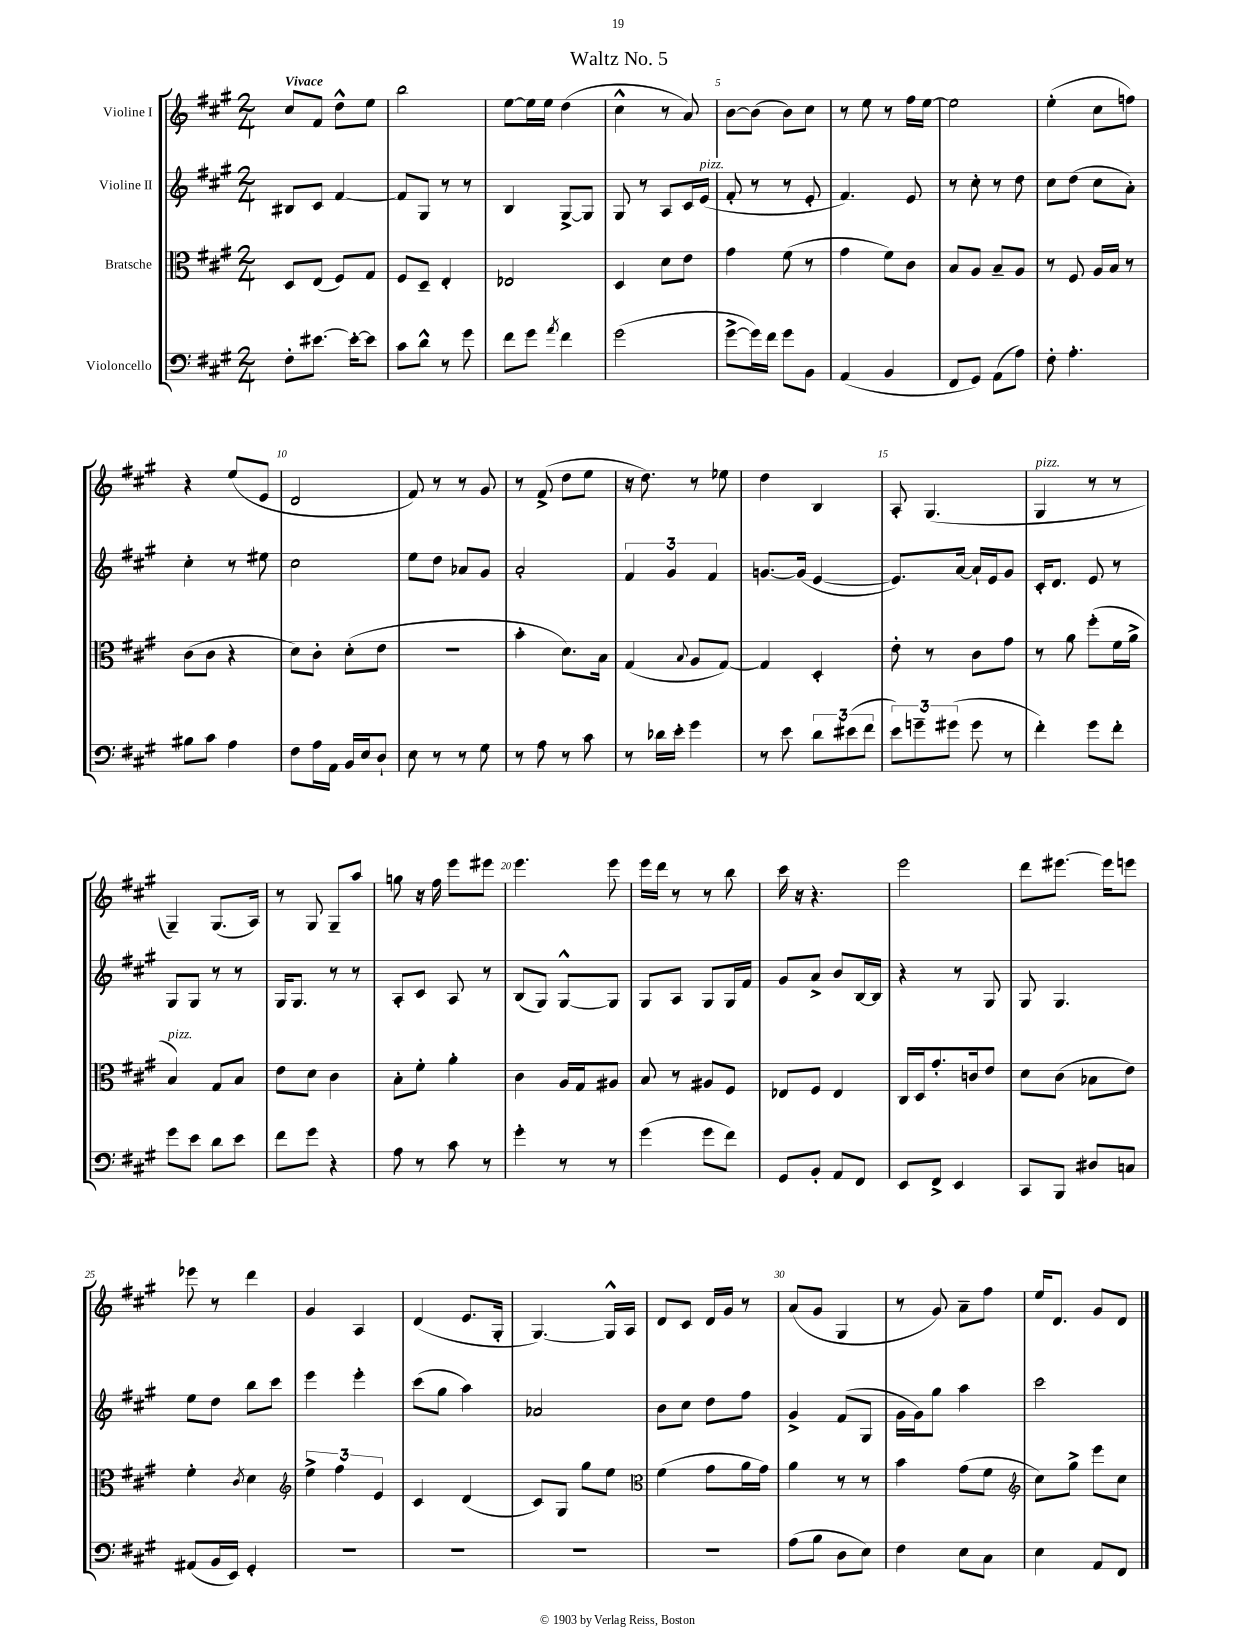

**kern	**kern	**kern	**kern
*part4	*part3	*part2	*part1
*staff4	*staff3	*staff2	*staff1
*I"Violoncello	*I"Bratsche	*I"Violine II	*I"Violine I
*clefF4	*clefC3	*clefG2	*clefG2
*k[f#c#g#]	*k[f#c#g#]	*k[f#c#g#]	*k[f#c#g#]
*M2/4	*M2/4	*M2/4	*M2/4
=1	=1	=1	=1
!	!	!	!LO:TX:a:B:t=Vivace
8F#'\L	8D/L	8B#X/L	8cc#/L
[8.e#X\J	(8E/J	8c#/J	8f#/J
.	8F#/L)	[4f#/	8dd^^\L
16e#'\KL_	.	.	.
8e#\J]	8G#/J	.	8ee\J
=2	=2	=2	=2
8c#\L	8F#/L	8f#/L]	2bb\
8d^^\J	8D~/J	8G#/J	.
8r	4E'/	8r	.
8g#\	.	8r	.
=3	=3	=3	=3
8f#\L	2E-X/	4B/	[8ee\L
8g#\J	.	.	16ee\L]
.	.	.	16ee\JJ
8qa/	.	.	.
4f#\	.	[8G#^/L	(4dd\
.	.	8G#/J]	.
=4	=4	=4	=4
(2g#\	4D/	8G#/	4cc#^^\
.	.	8r	.
.	8d\L	8A/L	8r
.	8e\J	16c#/L	8a/)
!	!	!LO:TX:a:i:t=pizz.	!
.	.	(16e/JJ	.
=5	=5	=5	=5
[8g#^\L	4g#\	8f#'/	[8b\L
16g#\L])	.	8r	(8b\J]
16f#\JJ	.	.	.
8g#\L	(8f#\	8r	8b\L)
8BB\J	8r	8e'/	8cc#\J
=6	=6	=6	=6
(4AA/	4g#\	4.f#/)	8r
.	.	.	8ee\
4BB/	8f#\L)	.	8r
.	8c#\J	8e/	16ff#\LL
.	.	.	[16ee\JJ
=7	=7	=7	=7
8FF#/L	8B/L	8r	2ee\]
8GG#/J)	8A/J	8cc#'\	.
(8AA\L	8B~/L	8r	.
8A\J)	8A/J	8dd\	.
=8	=8	=8	=8
8F#'\	8r	8cc#\L	(4ee'\
4.A'\	8F#/	(8dd\J	.
.	16A/LL	8cc#\L	8cc#\L
.	16B/JJ	.	.
.	8r	8a'\J)	8ffn\J)
!!LO:LB:g=z
=9	=9	=9	=9
8B#X\L	(8c#\L	4cc#'\	4r
8c#\J	8c#\J	.	.
4A\	4r	8r	(8ee/L
.	.	8ee#X\	8e/J
=10	=10	=10	=10
8F#\L	8d\L)	2cc#\	2d/
16A\L	8c#'\J	.	.
16AA\JJ	.	.	.
16BB/LL	(8d'\L	.	.
16E/J	.	.	.
8D`/J	8e\J	.	.
=11	=11	=11	=11
8E\	2r	8ee\L	8f#/)
8r	.	8dd\J	8r
8r	.	8a-X/L	8r
8G#\	.	8g#/J	8g#/
=12	=12	=12	=12
8r	4b'\	2a'/	8r
8A\	.	.	(8f#^/
8r	8.d\L)	.	8dd\L
8c#\	.	.	8ee\J
.	16B\Jk	.	.
=13	=13	=13	=13
8r	(4G#/	6f#/	16r
.	.	.	8.dd\)
16d-X\LL	.	.	.
.	.	6g#/	.
16e'\JJ	.	.	.
.	8qqB/	.	.
4g#\	8A/L	.	8r
.	.	6f#/	.
.	[8G#/J)	.	8ee-X\
=14	=14	=14	=14
8r	4G#/]	[8.gn/L	4dd\
8e\	.	.	.
.	.	(16g/Jk]	.
12d\L	4D'/	[4e/	4B/
(12e#X\	.	.	.
12f#\J	.	.	.
=15	=15	=15	=15
12e\L)	8e'\	8.e/L])	8A'/
12gn~\	.	.	.
.	8r	.	(4.G#/
(12g#X\J	.	.	.
.	.	[16a/Jk	.
8g#\	8c#\L	16a`/LL]	.
.	.	16e/J	.
8r	8g#\J	8g#/J	.
=16	=16	=16	=16
!	!	!	!LO:TX:a:i:t=pizz.
4f#'\)	8r	16c#'/KL	4G#/
.	.	8.d/J	.
.	8a\	.	.
8g#\L	(8ff#'\L	8e/	8r
8f#'\J	16f#\L	8r	8r
.	16a^\JJ	.	.
!!LO:LB:g=z
=17	=17	=17	=17
!	!LO:TX:a:i:t=pizz.	!	!
8g#\L	4B/)	8G#/L	4G#~/)
8e\J	.	8G#/J	.
8d\L	8G#/L	8r	(8.G#/L
8e\J	8B/J	8r	.
.	.	.	16A/Jk)
=18	=18	=18	=18
8f#\L	8e\L	16G#/KL	8r
.	.	8.G#/J	.
8g#\J	8d\J	.	8G#/
4r	4c#\	8r	8G#~/L
.	.	8r	8aa/J
=19	=19	=19	=19
8A\	8B'\L	8A'/L	8ggn\
8r	8f#'\J	8c#/J	16r
.	.	.	16ff#\
8c#\	4a'\	8A/	8eee\L
8r	.	8r	8eee#X\J
=20	=20	=20	=20
4g#'\	4c#\	(8B/L	4.eee\
.	.	8G#/J)	.
8r	16A/LL	[8G#^^/L	.
.	16G#/J	.	.
8r	8A#X/J	8G#/J]	8eee\
=21	=21	=21	=21
(4g#\	8B/	8G#/L	16eee\LL
.	.	.	16ddd\JJ
.	8r	8A/J	8r
8g#\L	8A#X/L	8G#/L	8r
8f#\J)	8F#/J	16G#/L	8bb\
.	.	16f#/JJ	.
=22	=22	=22	=22
8GG#/L	8E-X/L	8g#/L	16ccc#\
.	.	.	16r
8BB'/J	8F#/J	8a^/J	4.r
8AA/L	4E-/	8b/L	.
8FF#/J	.	[16B/L	.
.	.	16B/JJ]	.
=23	=23	=23	=23
8EE/L	16C#/LL	4r	2eee\
.	16D/J	.	.
8FF#^/J	8.g#'/	.	.
4EE/	.	8r	.
.	16cn/k	.	.
.	8e/J	8G#/	.
=24	=24	=24	=24
8CC#/L	8d\L	8G#/	8ddd\L
8BBB/J	(8c#\J	4.G#/	[8.eee#X\J
8D#X/L	8B-X\L	.	.
.	.	.	16eee#\KL]
8Cn/J	8e\J)	.	8eeen\J
!!LO:LB:g=z
=25	=25	=25	=25
(8AA#X/L	4f#'\	8ee\L	8eee-X\
16BB/L	.	8dd\J	8r
16EE/JJ)	.	.	.
.	8qc#/	.	.
4GG#'/	4d\	8bb\L	4ddd\
.	.	8ccc#\J	.
=26	=26	=26	=26
*	*clefG2	*	*
2r	6ee^\	4eee\	4g#/
.	6ff#\	.	.
.	.	4eee'\	4A/
.	6e/	.	.
=27	=27	=27	=27
2r	4c#/	(8ccc#\L	(4d/
.	.	8gg#\J	.
.	(4d/	4aa\)	8.e/L
.	.	.	16G#'/Jk
=28	=28	=28	=28
2r	8c#/L)	2a-X/	[4.G#/)
.	8G#/J	.	.
.	8gg#\L	.	.
.	8ee\J	.	16G#^^/LL]
.	.	.	16A/JJ
=29	=29	=29	=29
*	*clefC3	*	*
2r	(4f#\	8b\L	8d/L
.	.	8cc#\J	8c#/J
.	8g#\L	8dd\L	16d/LL
.	.	.	16g#/JJ
.	16a\L	8ff#\J	8r
.	16g#\JJ)	.	.
=30	=30	=30	=30
(8A\L	4a\	4g#^/	(8a/L
8B\J	.	.	8g#/J
8D\L	8r	(8f#/L	4G#/
8E\J)	8r	8G#/J	.
=31	=31	=31	=31
4F#\	4b\	16g#\LL	8r
.	.	16g#\J)	.
.	.	8gg#\J	8g#/)
8E\L	(8g#\L	4aa\	8a~\L
8C#\J	8f#\J	.	8ff#\J
=32	=32	=32	=32
*	*clefG2	*	*
4E\	8cc#\L)	2ccc#\	16ee/KL
.	.	.	8.d/J
.	8gg#^\J	.	.
8AA/L	8eee\L	.	8g#/L
8FF#/J	8cc#\J	.	8d/J
==	==	==	==
*-	*-	*-	*-
